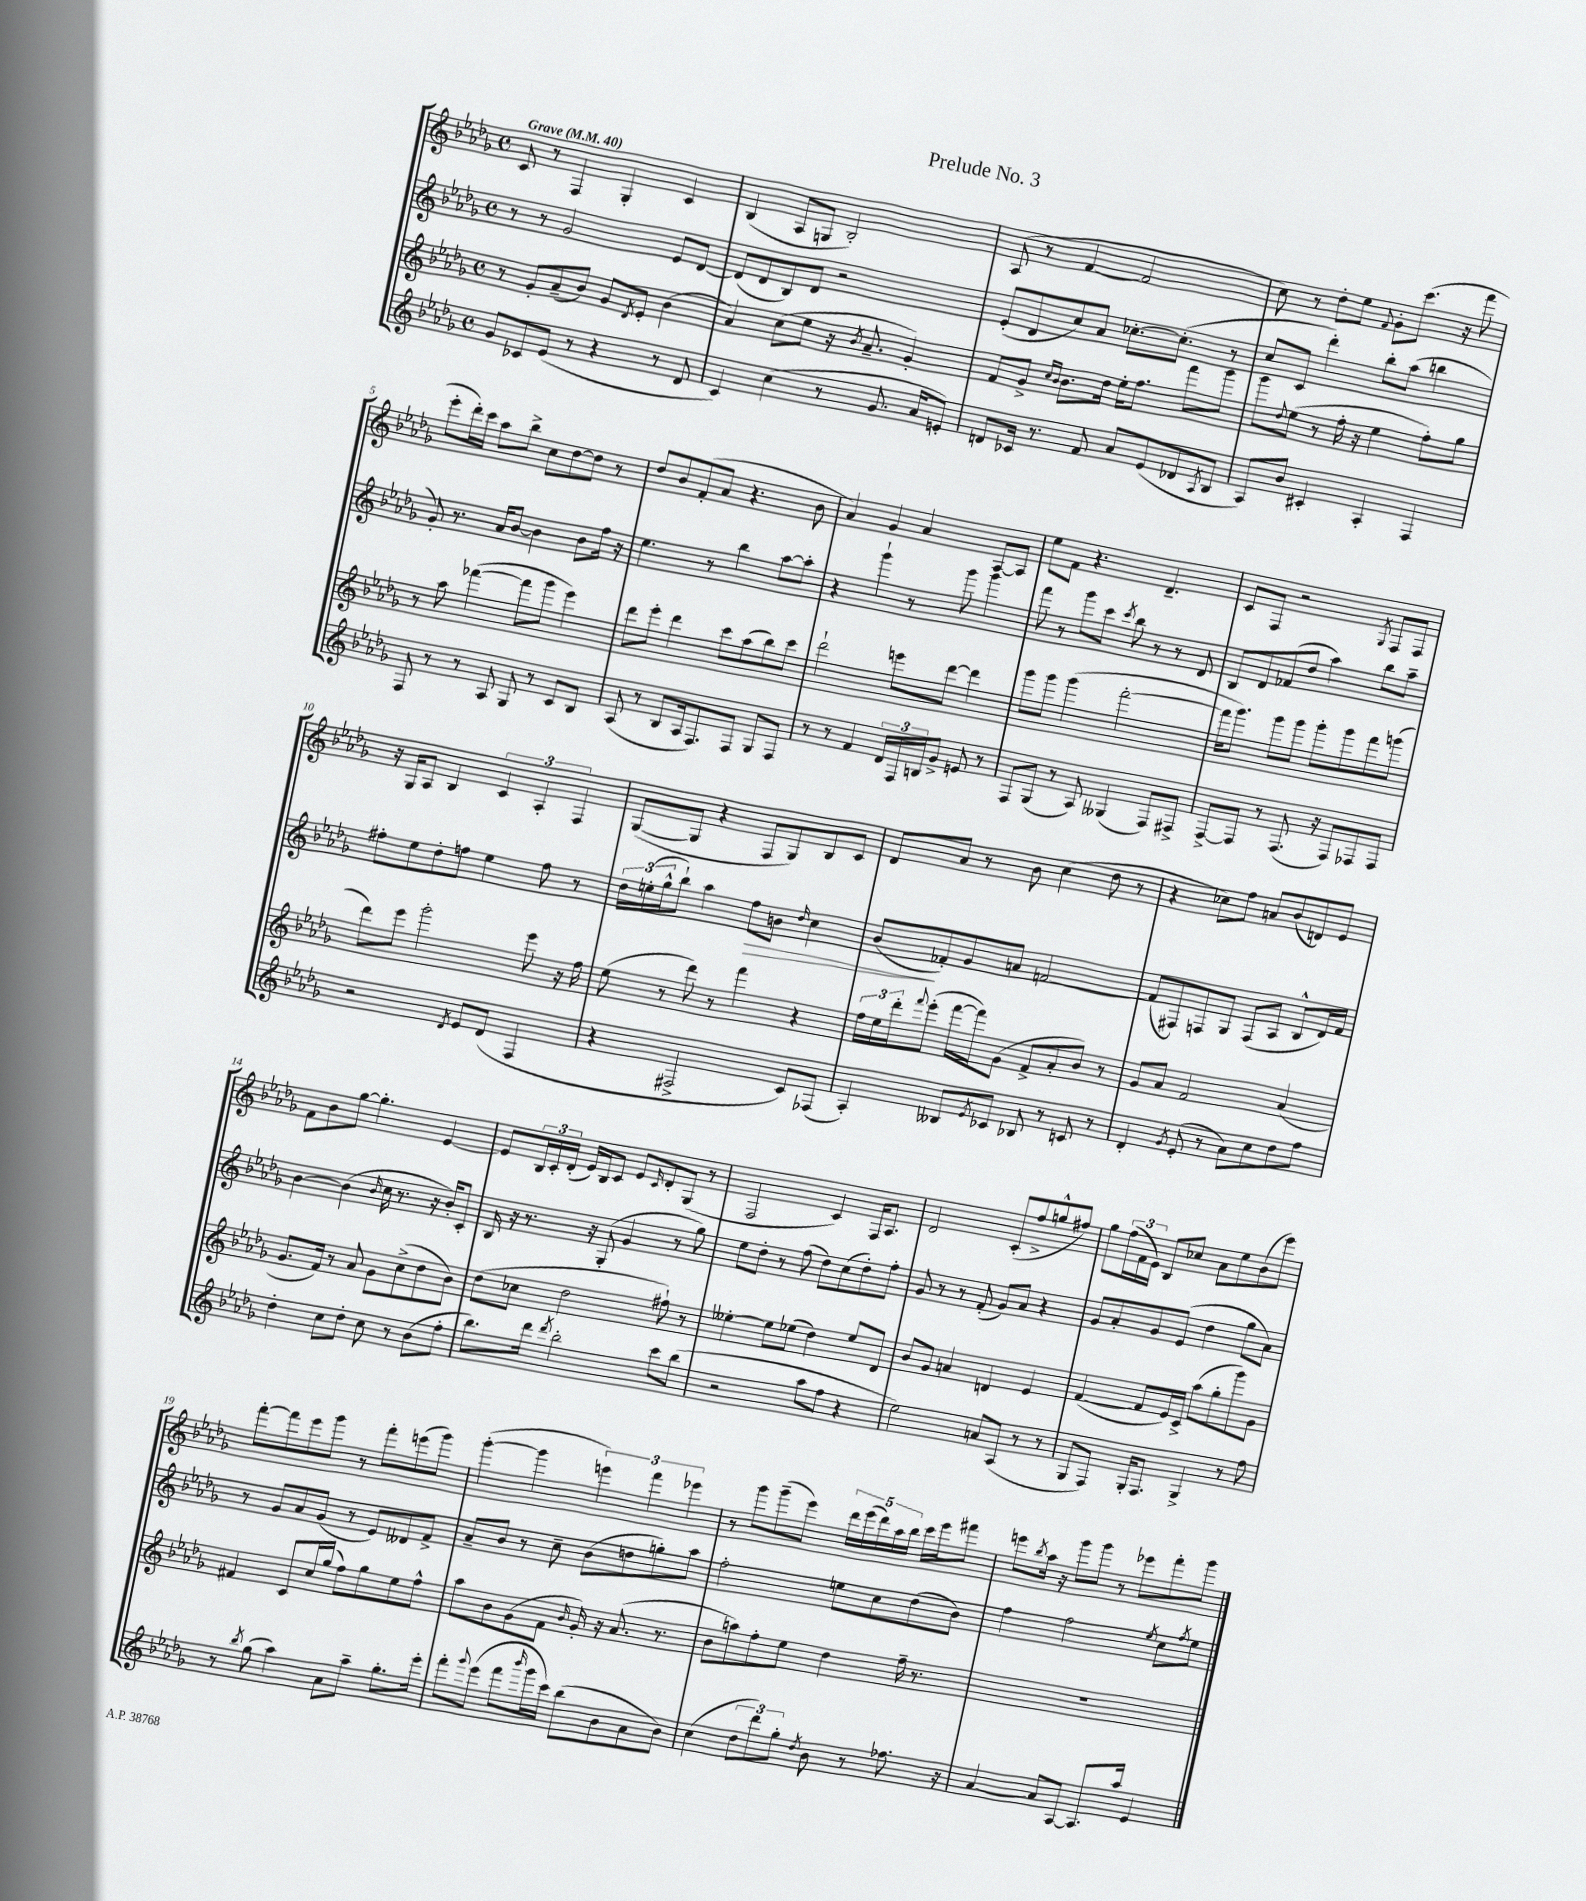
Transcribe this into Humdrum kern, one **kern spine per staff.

**kern	**kern	**kern	**kern
*staff4	*staff3	*staff2	*staff1
*clefG2	*clefG2	*clefG2	*clefG2
*k[b-e-a-d-g-]	*k[b-e-a-d-g-]	*k[b-e-a-d-g-]	*k[b-e-a-d-g-]
*M4/4	*M4/4	*M4/4	*M4/4
*met(c)	*met(c)	*met(c)	*met(c)
*MM40	*MM40	*MM40	*MM40
8g-	8r	8r	8c
8c-	8g-'	8r	8r
(8e-	(8a-~	2g-	4F
8r	8b-)	.	.
4r	8g-	.	4G-'
.	8qd-	.	.
.	8e-'	.	.
8r	(4b-	8e-	4c
8d-	.	[8d-	.
=	=	=	=
4c)	4a-)	(8d-]	(4B-
.	.	8d-	.
(4cc	(8cc	8B-)	8A-
.	8ee-	8d-	8G
8r	16r	2r	2B-')
.	8qb-	.	.
.	8.a-~	.	.
8.g-	.	.	.
.	4g-')	.	.
16a-	.	.	.
8e')	.	.	.
=	=	=	=
8d	8f	(8e-'	(8A-
16c-	8g-^	8d-	8r
8.r	.	.	.
.	16qqcc	.	.
.	16qqb-	.	.
.	8.b-	8cc)	[4f
8f	.	8a-	.
.	16dd-	.	.
8a-	16ee-'	[8.cc-'	2f]
.	8.ff	.	.
(8e-	.	.	.
.	.	(8.cc-']	.
8d-	8fff	.	.
8qA-	.	.	.
8B-	8ggg-	8r	.
=	=	=	=
8A-)	8ggg-	8cc	8cc)
.	8qqdd-	.	.
8b-	(8ee-	8c	8r
4c#'	8r	4ddd-')	8dd-'
.	16ff'	.	8ee-
.	16r	.	.
.	.	.	8qqf
4A-'	4ee-	8bb-'	8g-'
.	.	(8aa-	(8.ccc
4F	8ff')	4bb	.
.	.	.	16r
.	8gg-	.	8fff
=	=	=	=
8F	8r	8g-')	8eee-'
8r	8aa-	8.r	16ddd-')
.	.	.	16ccc
8r	([4fff-	.	8aa-
.	.	16a-	.
8A-	.	[8b-	8bb-^
8G-	8fff-]	4b-]	8cc
8r	8ggg-	.	[8dd-
8c	4eee-)	8b-	8dd-]
8B-	.	16ff	8r
.	.	16r	.
=	=	=	=
(8A-	8ddd-	4.ee-	8dd-
8r	8eee-'	.	8b-
8B-	4ddd-	.	(8f'
16A-	.	8r	8a-
8.F)	.	.	.
.	8ccc	4bb-	4.r
8F	(8aa-	.	.
8G-	8bb-)	[8aa-	.
8F	8ccc	8aa-']	8b-
=	=	=	=
8r	2ddd-`	4r	4a-)
8r	.	.	.
4f	.	4ggg-`	4g-
24d-	8eee	8r	4a-
24F	.	.	.
24B	.	.	.
8g-^	[8ddd-	8ggg-	.
8e	4ddd-]	4ggg-	[8A-
8r	.	.	8A-]
=	=	=	=
8F	8ggg-	8fff	8ee-
(8G-	8ggg-	8r	8f
8r	(4ggg-	8ggg-	4.r
8A-)	.	8ccc	.
.	.	8qccc	.
(4G--	[2fff'	8bb-	.
.	.	8r	4.d-~
8F)	.	8r	.
8F#^	.	8d-	.
=	=	=	=
[8F^	16fff]	8B-	8c
.	8.ggg-)	.	.
8F]	.	8d-	8F
8r	8ggg-	(8f-	2r
(8.F	8ggg-	8dd-	.
.	8ggg-'	4aa-)	.
16r	.	.	.
8F)	8ggg-	.	.
.	.	.	8qG-
8F-	8fff	8bb-	8F
8F-	(8ggg	8aa-~	8F
=	=	=	=
2r	8ddd-)	8ff#'	16r
.	.	.	16G-
.	8eee-	8ee-	8A-
.	2ggg-'	8dd-'	4B-
.	.	8ff	.
8qd-	.	.	.
8e-	.	4ee-	6c
(8d-	.	.	.
.	.	.	6A-'
4F	8eee-	8ff	.
.	.	.	6F
.	16r	8r	.
.	16ff	.	.
=	=	=	=
4r	(8ee-	24dd-	([8G-
.	.	(24ee'	.
.	.	24gg-^^	.
.	8r	8bb-`)	8G-]
2F#^	8ddd-)	4aa-	4r
.	8r	.	.
.	4fff	8ff	8F
.	.	8b	8G-)
.	.	16qqdd-	.
8c)	4r	4cc	8B-
(8F-	.	.	8c
=	=	=	=
4A-')	24ff	(8b-	8d-
.	24ee-	.	.
.	24ddd-'	.	.
.	8qqfff	.	.
.	(8eee-'	8f-')	8a-
8B--	[16fff	8g-	8r
.	16fff])	.	.
8qe-	.	.	.
8c-	(8g-	8a	8b-
8B-	8f^	[2f	(4cc
8r	8a-'	.	.
8c	8b-)	.	8dd-
8r	8r	.	8r
=	=	=	=
4d-'	8g-	(8f]	4r
.	8a-	8F#)	.
8qg-	.	.	.
(8e-'	2f	8F	8cc-)
8r	.	8G-	8ff
8a-)	.	(8F	8a
8cc	.	8A-	(8b-
8dd-	(4a-	8B-^^	8d)
8ff	.	16d-)	8e-
.	.	16f	.
=	=	=	=
4dd-'	8.g-	[4b-	8f
.	.	.	8b-
.	16f)	.	.
8cc	8r	(4b-]	[8gg-
8dd-'	8a-	.	4.gg-']
.	.	16qqb-	.
8cc	8g-	16cc	.
.	.	8.r	.
8r	(8cc^	.	.
(8b-	8dd-	16r	[4e-
.	.	16b-')	.
8ff'	8b-)	8c'	.
=	=	=	=
8.bb-)	(8dd-	16B-	8e-]
.	.	16r	.
.	8cc-	8.r	24B-
.	.	.	24c'
16ddd-	.	.	.
.	.	.	(24d-'
8qddd-	.	.	.
2bb-'	2dd-	.	16e-)
.	.	16r	16B-
.	.	(8G-'	8c
.	.	4g-	8e-
.	.	.	16qqc
.	.	.	8d-'
8ccc	8ff#`)	8r	(8G-
(8bb-	8r	8gg-)	8r
=	=	=	=
2r	[4ee--'	8ee-	2F
.	.	8dd-'	.
.	8ee--]	8r	.
.	(8ee-	(8ff	.
8aa-	4dd-)	8dd-)	4c)
8ff	.	(8cc	.
4r	8ee-	8dd-')	16F
.	.	.	8.A-
.	8d-	8ff'	.
=	=	=	=
2ee-)	8b-	8g-	2d-
.	8g-	8r	.
.	4a	8r	.
.	.	(8f'	.
8a	4d	8g-)	(8c'
(8A-	.	8a-	8ff^
8r	4e-	4r	8gg^^
8r	.	.	8ff#)
=	=	=	=
8G-	([4f	8g-	8gg-
8F)	.	8a-'	(24ff
.	.	.	24f
.	.	.	24e-)
16G-'	8f]	8g-	8B-
8.F	.	.	.
.	16e-)	(8e-	8cc-
.	16c^	.	.
4G-^	(8aa-	4dd-	8a-
.	8gg-'	.	8ee-
8r	8ggg-)	8gg-	(8b-
8ff	8g-	8a-)	8eee-)
=	=	=	=
8r	4f#	8r	[8fff'
8qbb-	.	.	.
(8gg-	.	8g-	8fff]
4aa-)	8c	8a-	8eee-
.	16cc	(8g-	8ggg-
.	(16gg-	.	.
8a-	8ff)	8r	8r
8aa-~	8gg-	8e-)	8fff'
8.gg-'	8ee-	8d--	(8eee
.	8ff^^	8f^	8ggg-)
16eee-'	.	.	.
=	=	=	=
8fff'	8aa-	8a-~	([4ggg-'
8qqggg-	.	.	.
(8eee-	8b-	8b-	.
8fff	(8g-	8r	4ggg-]
16qqbbb-	.	.	.
16ggg-	8f	8cc~	.
16ccc)	.	.	.
.	16qqb-	.	.
(8bb-	16g-')	(8b-	6eee)
.	16r	.	.
8b-	(8.a-	8dd	.
.	.	.	6fff
8a-	.	8gg')	.
.	8.r	.	.
.	.	.	6eee-
8b-)	.	8aa-	.
=	=	=	=
(4cc	8b-	2ff'	8r
.	8aa)	.	8ggg-
12dd-	8ff'	.	(8ggg-~
12ddd-)	.	.	.
.	8ee-	.	8eee-)
12gg-'	.	.	.
8qdd-	.	.	.
8b-	4dd-	8ee	20ddd-
.	.	.	(20eee-
.	.	.	20ddd-)
8r	.	8cc	.
.	.	.	20aa-
.	.	.	20bb-
8.ff-	16ff~	(8dd-	16ccc
.	8.r	.	16eee-
.	.	8b-)	8fff#
16r	.	.	.
=	=	=	=
[4a-	1r	4ff	8eee
.	.	.	8qbb-
.	.	.	16aa-
.	.	.	16r
8a-]	.	2ff	8ggg-
[8A-	.	.	8ggg-
8.A-]	.	.	8r
.	.	.	8eee-
16aa-	.	.	.
.	.	8qee-	.
4e-	.	8cc	8fff'
.	.	8qff	.
.	.	8ee-	8ggg-
==	==	==	==
*-	*-	*-	*-
